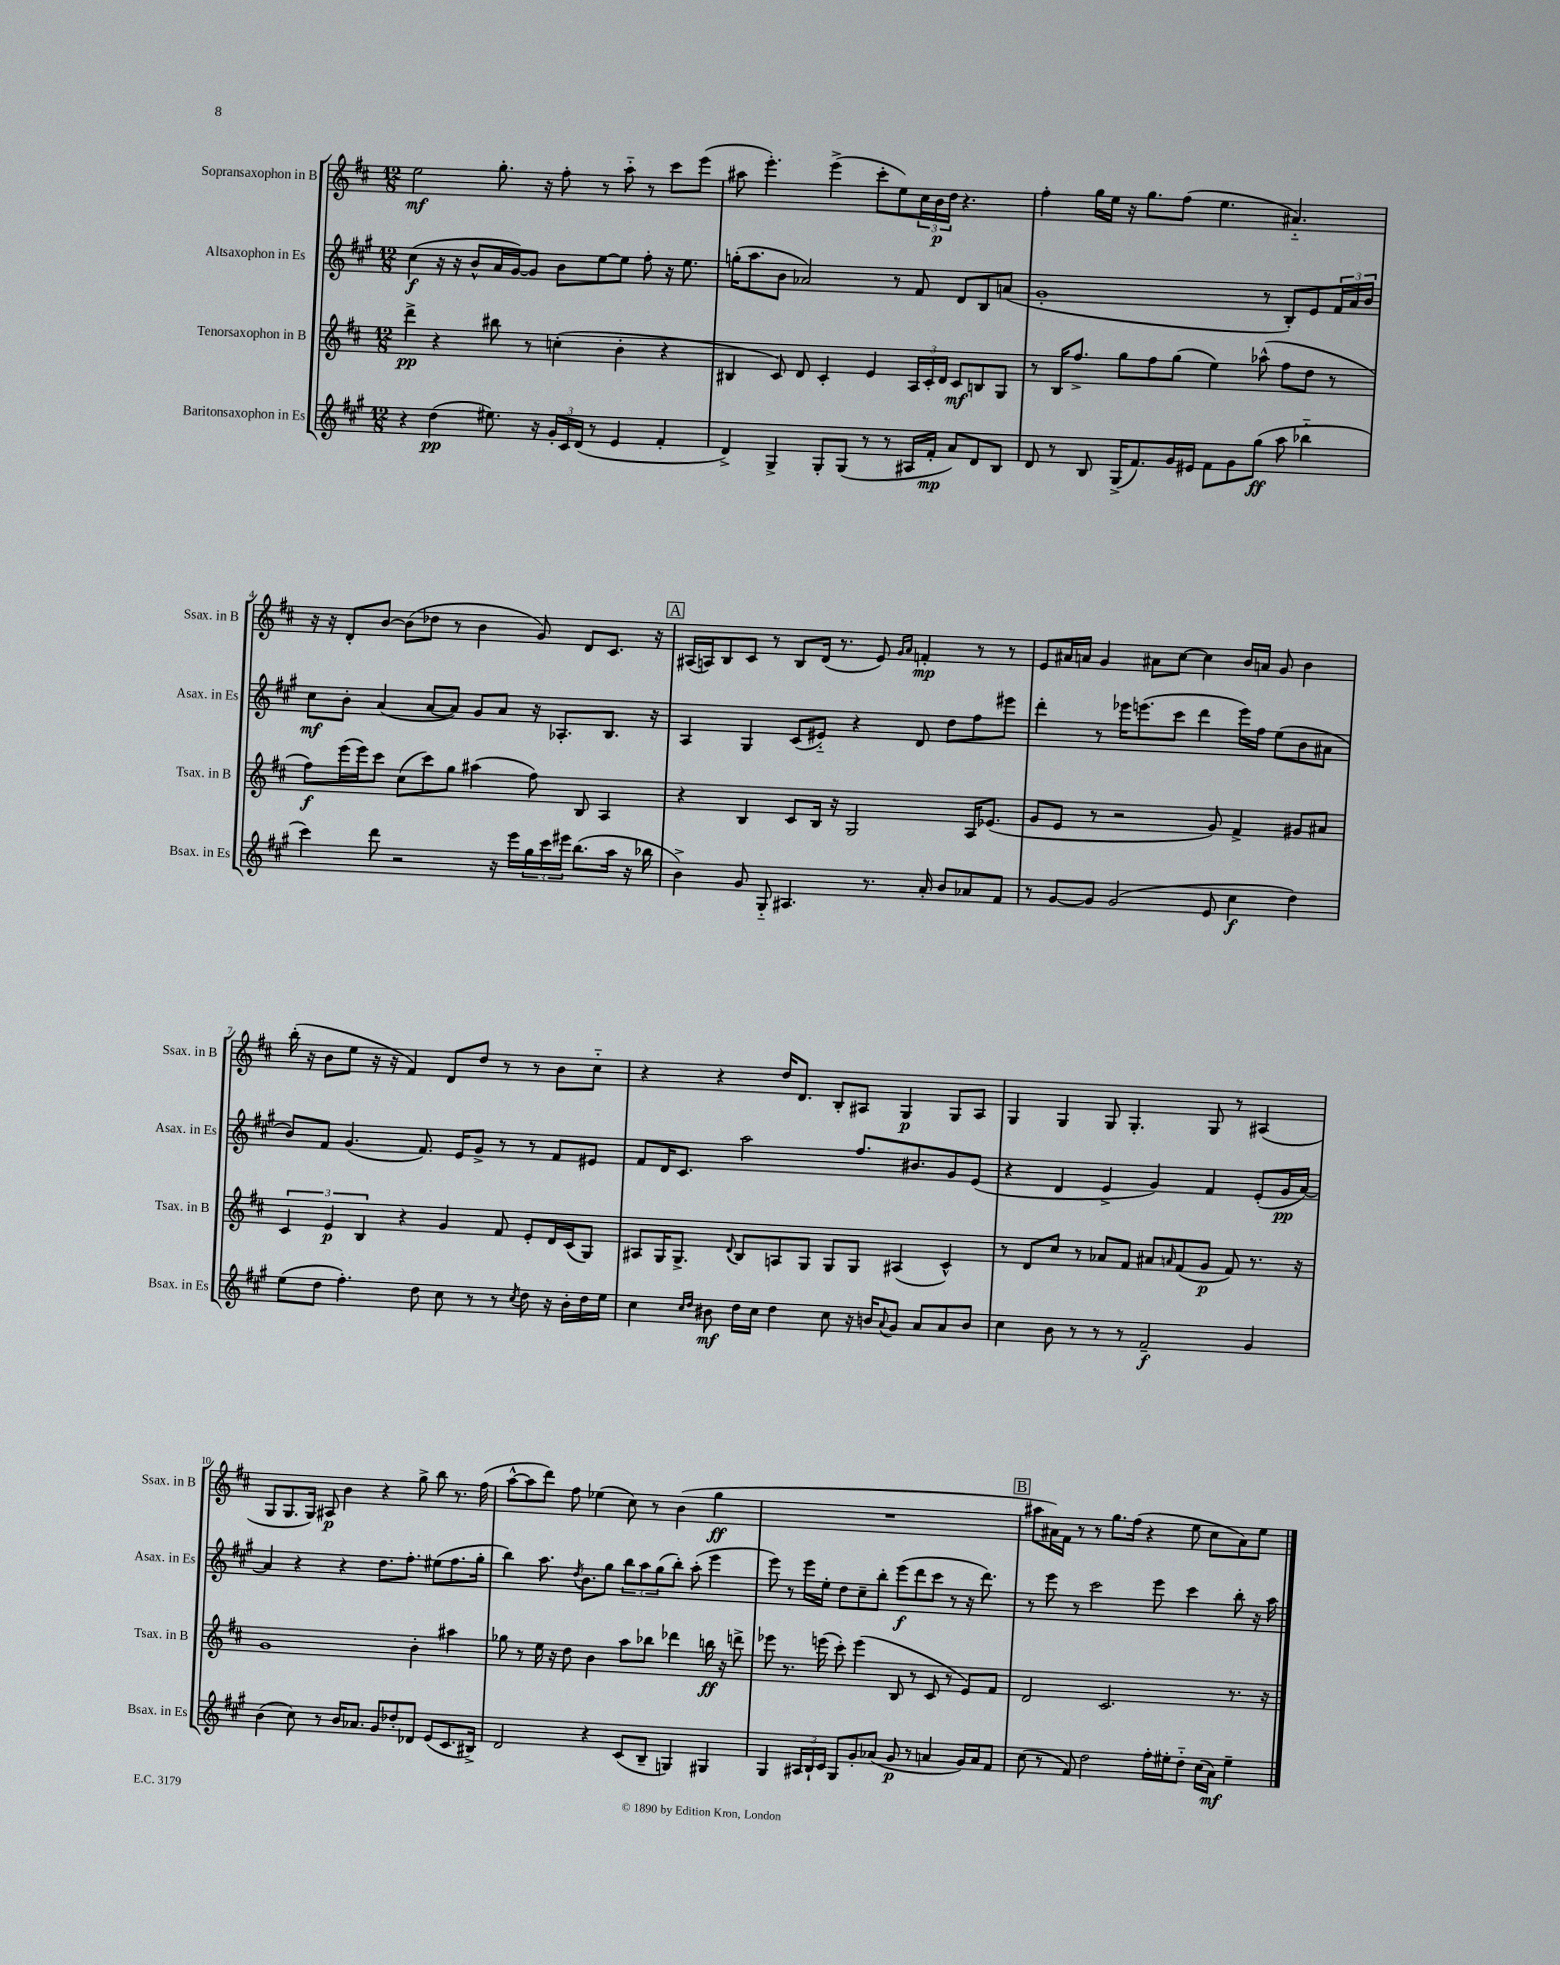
<<
\new StaffGroup <<
\new Staff = "s0" \with { instrumentName = "Sopransaxophon in B" shortInstrumentName = "Ssax. in B" } {
    \clef treble \key d \major \numericTimeSignature \time 12/8
    e''2\mf g''8.-. r16 fis''8-. r8 a''8-_ r8 cis'''8 e'''8( |
    ais''8 e'''4.-.) e'''4->( cis'''8-. e''8) \tuplet 3/2 { cis''16 b'16\p d''16 } r4. |
    fis''4-. g''16 e''16 r16 g''8. fis''8( e''4. ais'4.-_) |
    r16 r16 d'8-. b'8~ b'8( des''8 r8 b'4 g'8) d'8 cis'8. r16 |
    \mark \markup { \box "A" } ais16( a16) b8 cis'8 r8 b8 d'16( r8. e'8) \grace { g'16 a'16 } f'4-.\mp r8 r8 |
    e'8 ais'16 a'16 g'4 ais'8 cis''8~ cis''4 b'16 a'16 g'8 b'4 |
    b''16-.( r16 b'8 e''8 r16 r16 fis'4) d'8 d''8 r8 r8 b'8 cis''8-_ |
    r4 r4 d''16 d'8. b8-. ais8 g4\p g8 ais8 |
    g4 g4 g8 g4.-. g8 r8 ais4( |
    g8 g8. g16) ais8\p b'4 r4 g''8-> b''8 r8. fis''16( |
    a''8~-^ a''8 d'''8) fis''8 ees''4( cis''8) r8 b'4( g''4\ff |
    R1. |
    \mark \markup { \box "B" } ais''8 ais'16) fis'16 r8 r8 g''8. fis''16( r4 e''8 cis''8 ais'8) e''8 \bar "|." |
}
\new Staff = "s1" \with { instrumentName = "Altsaxophon in Es" shortInstrumentName = "Asax. in Es" } {
    \clef treble \key a \major \numericTimeSignature \time 12/8
    cis''4\f( r16 r16 b'8-^ a'16 gis'16~) gis'8 b'8 e''8~ e''8 fis''8-. r16 e''8. |
    g''16-.( a''8. b'8 aes'2) r8 fis'8 d'8 b8 a'8( |
    gis'1-. r8 b8-.) e'8 \tuplet 3/2 { fis'16 a'16 b'16 } |
    cis''8\mf b'8-. a'4( a'8~ a'8) gis'8 a'8 r16 aes8.-. b8. r16 |
    \mark \markup { \box "A" } a4 gis4 cis'8( eis'8-_) r4 d'8 d''8 fis''8 eis'''8 |
    d'''4-. r8 ees'''16 e'''8.( cis'''8 d'''4 e'''16) fis''16 e''8( b'8 ais'8 |
    b'8) fis'8 gis'4.( fis'8.) e'16 gis'8-> r8 r8 fis'8 eis'8 |
    fis'8 d'16 cis'8. a''2 fis''8. bis'8. gis'8 e'8( |
    r4 d'4 e'4-> gis'4) fis'4 e'8-.( gis'16\pp a'16~) |
    a'4 r4 r4 d''8. fis''8.-. eis''8( fis''8. gis''16-. |
    b''4) a''8. \acciaccatura { d''8 } b'8. gis''8 \tuplet 3/2 { b''8 a''8 gis''8( } b''8-.) a''8-.( e'''4 |
    e'''8) r8 e'''16 e''16-. d''8 cis''8-- b''8-. e'''8\f( d'''8 cis'''8 r8 r16 d'''8.) |
    \mark \markup { \box "B" } r8 e'''8 r8 cis'''2 e'''8 cis'''4 b''8-. r16 a''16 \bar "|." |
}
\new Staff = "s2" \with { instrumentName = "Tenorsaxophon in B" shortInstrumentName = "Tsax. in B" } {
    \clef treble \key d \major \numericTimeSignature \time 12/8
    d'''4->\pp r4 bis''8 r8 c''4-.( b'4-. r4 |
    bis4 cis'8) d'8 cis'4-. e'4 \tuplet 3/2 { a16 cis'16-. d'16 } cis'8\mf b8 g8 |
    r8 b16 fis''8.-> g''8 fis''8 g''8( e''4) aes''8-^( fis''8 d''8 r8 |
    fis''8\f) e'''16( e'''16) cis'''8 cis''8( cis'''8) g''8 ais''4( fis''8) b8 a4 |
    \mark \markup { \box "A" } r4 b4 cis'8 b16 r16 g2 a16 ees'8.( |
    g'8 e'8 r8 r2 g'8) fis'4-> gis'8 ais'8 |
    \tuplet 3/2 { cis'4 e'4\p b4 } r4 g'4 fis'8 e'8-. d'16 cis'16( g8) |
    ais8 g16 g8.-> \appoggiatura { d'8 } b8 a8 g8 g8 g8 ais4( cis'4-^) |
    r8 d'8 cis''8 r8 aes'8 fis'8 ais'8 \grace { a'16 } fis'8( g'8\p fis'8) r8. r16 |
    g'1 b'4-. ais''4 |
    ges''8 r8 e''16 r16 d''8 b'4 a''8 bes''8 des'''4 b''16\ff r16 d'''8-> |
    ees'''8 r8. e'''16( cis'''8-.) e'''4( b8 r8 cis'8 r8 e'8) fis'8 |
    \mark \markup { \box "B" } d'2 cis'2. r8. r16 \bar "|." |
}
\new Staff = "s3" \with { instrumentName = "Baritonsaxophon in Es" shortInstrumentName = "Bsax. in Es" } {
    \clef treble \key a \major \numericTimeSignature \time 12/8
    r4 d''4\pp( eis''8.) r16 \tuplet 3/2 { gis'16-. cis'16 d'16( } r8 e'4 fis'4-. |
    d'4->) gis4-> gis8-. gis8( r8 r8 ais16 fis'16-.\mp a'8) d'8 b8 |
    d'8 r8 b8 gis16->( fis'8.) gis'16 eis'16 fis'8 gis'8 gis''8\ff( a''8 bes''4-_ |
    cis'''4) d'''8 r2 r16 e'''16 \tuplet 3/2 { gis''16 cis'''16 eis'''16 } b''8.( a''16 r16 bes''16 |
    \mark \markup { \box "A" } b'4->) gis'8 gis8-_ ais4. r8. a'16-. b'8 aes'8 fis'8 |
    r8 gis'8~ gis'8 gis'2( e'8 cis''4\f d''4) |
    e''8( d''8 fis''4.-.) d''8 cis''8 r8 r8 \acciaccatura { cis''8 } d''8 r16 b'16-. d''16 e''16 |
    cis''4 \grace { cis''16 d''16 } bis'8\mf d''16 cis''16 d''4 cis''8 r16 b'16 \appoggiatura { a'8 } gis'8 a'8 a'8 b'8 |
    cis''4 b'8 r8 r8 r8 fis'2--\f gis'4 |
    b'4( cis''8) r8 b'16 aes'8. gis'8 des''8-. des'8 e'8( cis'8. bis16->) |
    d'2 r4 cis'8( b8-- g4) gis4 |
    gis4 \tuplet 3/2 { ais16 b16-! cis'16 } gis8 gis'8-. aes'8( gis'8\p r8 a'4 gis'16) a'16 fis'8 |
    \mark \markup { \box "B" } cis''8( r8 fis'8) d''2 fis''16-. eis''16-. d''8-_ cis''16( a'16\mf) eis''4-- \bar "|." |
}
>>
>>
